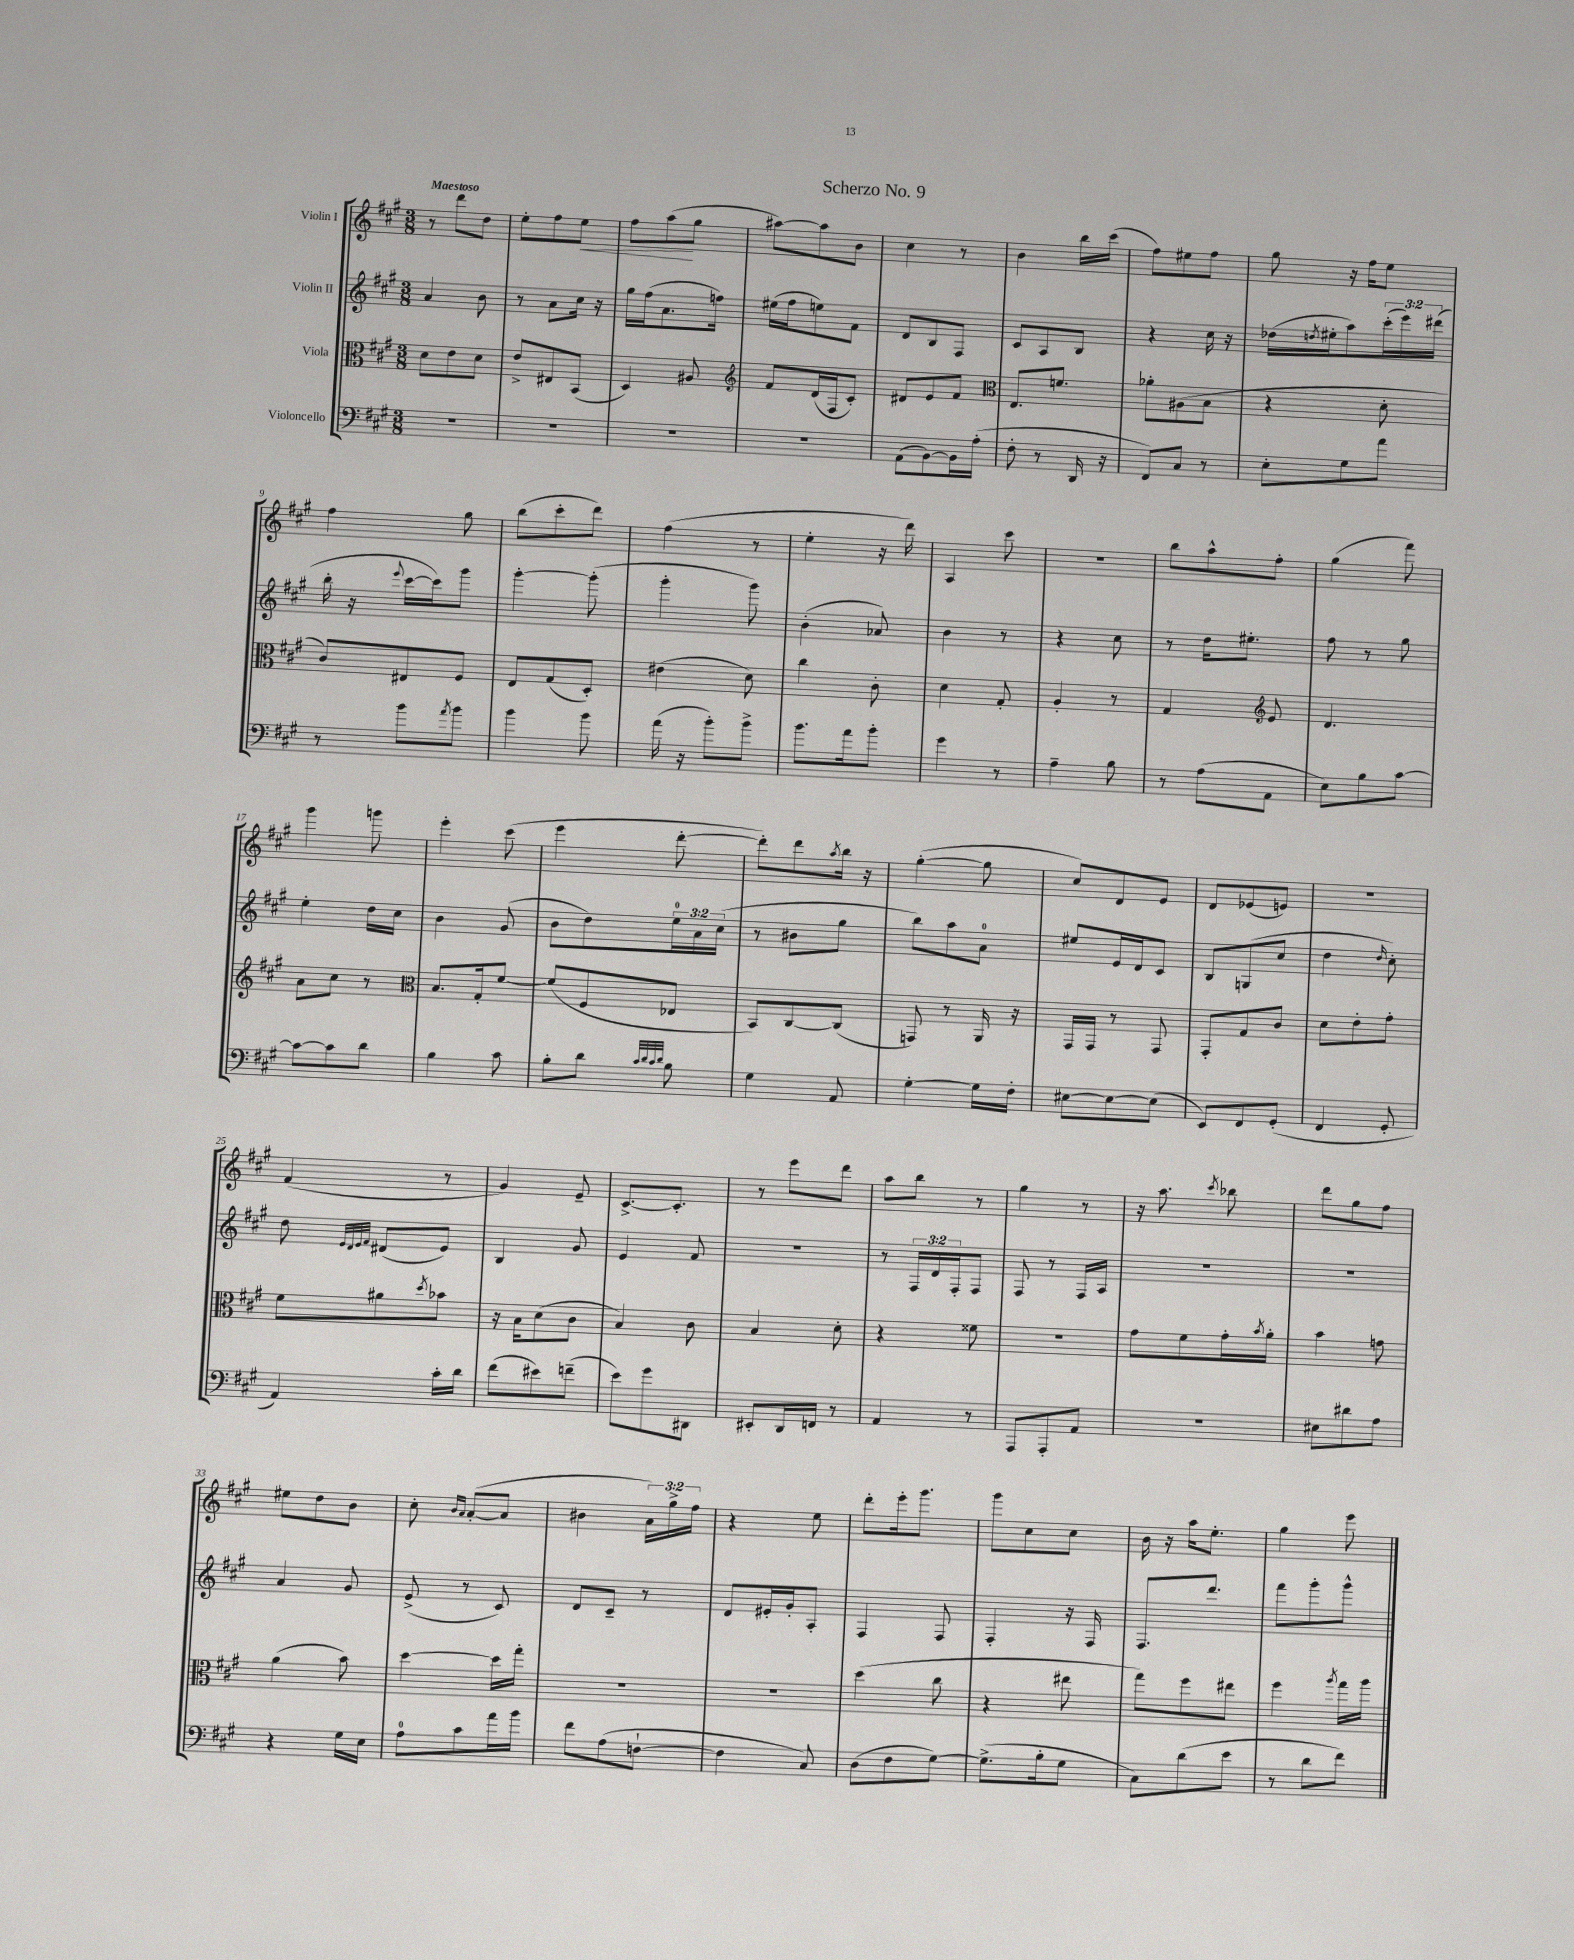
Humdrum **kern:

**kern	**kern	**kern	**kern
*staff4	*staff3	*staff2	*staff1
*clefF4	*clefC3	*clefG2	*clefG2
*k[f#c#g#]	*k[f#c#g#]	*k[f#c#g#]	*k[f#c#g#]
*M3/8	*M3/8	*M3/8	*M3/8
4.r	8d\L	4a/	8r
.	8e\	.	8ddd\L
.	8d\J	8b\	8dd\J
=	=	=	=
4.r	8e^/L	8r	8ee'\L
.	8E#/	8a\L	8ff#\
.	(8BB/J	16cc#\Jk	8ee\J
.	.	16r	.
=	=	=	=
4.r	4D/)	16gg#\LL	8ff#\L
.	.	(16ff#\J	.
.	.	8.a\	(8aa\
.	8A#/	.	8gg#\J
.	.	16ff\Jk)	.
=	=	=	=
*	*clefG2	*	*
4.r	8f#/L	(16ee#\LL	[8aa#\L)
.	.	16ff#\J	.
.	(16d/L	8ee\)	8aa#\]
.	16F#/J	.	.
.	8c#'/J)	8f#\J	8b\J
=	=	=	=
(8AA\L	8d#/L	8d/L	4cc#\
[8BB\)	8e/	8B/	.
16BB\]L	8f#/J	8F#/J	8r
(16A'\JJ	.	.	.
=	=	=	=
*	*clefC3	*	*
8F#'\	8.E/L	8c#/L	4b\
8r	.	8A/	.
.	8.f/J	.	.
16DD/	.	8B/J	16bb\LL
16r	.	.	(16ccc#\JJ
=	=	=	=
8FF#/L)	8a-'\L	4r	8ff#\L)
8C#/J	(8A#\	.	8ee#\
8r	8B\J	16cc#\	8ff#\J
.	.	16r	.
=	=	=	=
8E'\L	4r	(16dd-\LL	8gg#\
.	.	8qdd/	.
.	.	16ee#'\J	.
8G#\	.	8aa\)	16r
.	.	.	16ff#\LK
8a\J	8d'\	(24ccc#'\L	8ee\J
.	.	24eee\)	.
.	.	(24ddd#\JJ	.
=	=	=	=
8r	8c#/L)	16bb'\	4ff#\
.	.	16r	.
.	.	8qqeee/	.
8b\L	8E#/	[16ccc#\LL	.
.	.	16ccc#\]J)	.
8qa/	.	.	.
8b\J	8F#/J	8ggg#\J	8gg#\
=	=	=	=
4b\	8E/L	[4ggg#'\	(8bb\L
.	(8G#/	.	8ccc#'\
8b\	8D'/J)	(8ggg#'\]	8ddd\J)
=	=	=	=
(16a\	(4e#\	4ggg#'\	(4ff#\
16r	.	.	.
8b'\L)	.	.	.
8b^\J	8d\)	8ggg#\)	8r
=	=	=	=
8.b\L	4cc#\	(4b'\	4ee'\
16a\k	.	.	.
8b'\J	8c#'\	8a-/)	16r
.	.	.	16ddd\)
=	=	=	=
4g#\	4d\	4b\	4A/
8r	8G#'/	8r	8ccc#\
=	=	=	=
4A~\	4A'/	4r	4.r
8B\	8r	8cc#\	.
=	=	=	=
8r	4G#/	8r	8bb\L
(8A\L	.	16dd\LK	8aa^^\
.	.	8.ee#'\J	.
*	*clefG2	*	*
8AA\J	8e/	.	8ff#'\J
=	=	=	=
8E\L)	4.d/	8ff#\	(4gg#\
8B\	.	8r	.
[8c#\J	.	8gg#\	8fff#\)
=	=	=	=
8c#\_L	8a\L	4ee'\	4ggg#\
8c#\]	8cc#\J	.	.
8d\J	8r	16dd\LL	8ggg\
.	.	16cc#\JJ	.
=	=	=	=
*	*clefC3	*	*
4B\	8.B/L	4b\	4eee'\
.	16G#'/k	.	.
8c#\	[8f#/J	(8g#/	(8ccc#\
=	=	=	=
8B'\L	(8f#/]L	8b\L	4eee\
8d\J	8F#/	8dd\)	.
32qqc#/LLL	.	.	.
32qqd/	.	.	.
32qqc#/	.	.	.
32qqd/JJJ	.	.	.
8B\	8E-/J	24ee\L	[8ddd'\
.	.	24a\	.
.	.	(24cc#\JJ	.
=	=	=	=
4G#\	8BB/L)	8r	8ddd'\]L)
.	[8C#/	8b#\L	8ddd\
.	.	.	8qaa/
8AA/	(8C#/]J	8gg#\J	16bb\Jk
.	.	.	16r
=	=	=	=
[4G#'\	8GG/)	8bb\L)	([4gg#'\
.	8r	8aa\	.
16G#\]LL	16AA/	8a\J	8gg#\]
16F#'\JJ	16r	.	.
=	=	=	=
[8E#\L	16GG#/LL	8ee#/L	8cc#/L)
.	16GG#/JJ	.	.
8E#\_	8r	16e/L	8d/
.	.	16d/J	.
(8E#\]J	8GG#/	8c#/J	8e/J
=	=	=	=
8EE/L)	8GG#'/L	8B/L	8d/L
8FF#/	8G#/	(8G/	(8e-/
(8GG#'/J	8c#/J	8cc#/J	8e/J)
=	=	=	=
4FF#/	8d\L	4dd\	4.r
.	8e'\	.	.
.	.	16qqdd/	.
8GG#'/	8g#'\J	8cc#'\)	.
=	=	=	=
4AA/)	8f#\L	8dd\	(4f#/
.	.	32qqe/LLL	.
.	.	32qqd/	.
.	.	32qqe/	.
.	.	32qqf#/JJJ	.
.	8a#\	(8d#/L	.
.	8qdd/	.	.
16c#'\LL	8b-\J	8e/J)	8r
16d\JJ	.	.	.
=	=	=	=
(8f#\L	16r	4B/	4g#/)
.	16B\LK	.	.
8e#\)	(8d\	.	.
(8f~\J	8c#\J	8g#/	8e~/
=	=	=	=
8e\L)	4B/)	4e/	[8.c#^/L
8g#\	.	.	.
.	.	.	8.c#'/]J
8DD#\J	8c#\	8f#/	.
=	=	=	=
8EE#'/L	4B/	4.r	8r
16DD/L	.	.	8eee\L
16FF/JJ	.	.	.
8r	8d'\	.	8ddd\J
=	=	=	=
4AA/	4r	8r	8aa\L
.	.	24F#/LL	8bb\J
.	.	24d/	.
.	.	24F#'/J	.
8r	8f##\	8F#/J	8r
=	=	=	=
8AAA/L	4.r	8F#/	4gg#\
8AAA'/	.	8r	.
8AA/J	.	16F#/LL	8r
.	.	16A/JJ	.
=	=	=	=
4.r	8g#\L	4.r	16r
.	.	.	8.aa\
.	8f#\	.	.
.	.	.	8qccc#/
.	16g#'\L	.	8bb-\
.	8qb/	.	.
.	16a'\JJ	.	.
=	=	=	=
8E#\L	4b\	4.r	8ddd\L
8d#\	.	.	8gg#\
8A\J	8g\	.	8ff#\J
=	=	=	=
4r	(4a\	4a/	8ee#\L
.	.	.	8dd\
16G#\LL	8b\)	8g#/	8b\J
16E\JJ	.	.	.
=	=	=	=
8A\L	[4dd\	(8e^/	8cc#'\
.	.	.	16qqb/LL
.	.	.	16qqa/JJ
8c#\	.	8r	([8a'/L
16a\L	16dd\]LL	8c#/)	8a/]J
16b\JJ	16gg#'\JJ	.	.
=	=	=	=
8f#\L	4.r	8d/L	4b#\
(8A\	.	8c#~/J	.
[8F`\J	.	8r	24a\LL)
.	.	.	24gg#^\
.	.	.	24ff#\JJ
=	=	=	=
4F\]	4.r	8d/L	4r
.	.	16e#'/L	.
.	.	16g#'/J	.
8C#/)	.	8A'/J	8ee\
=	=	=	=
(8D\L	(4dd\	4F#/	8ddd'\L
8F#\	.	.	16eee'\k
.	.	.	8.ggg#\J
[8G#\J)	8cc#\	8F#/	.
=	=	=	=
(8.G#^\]L	4r	4F#'/	8ggg#\L
.	.	.	8cc#\
16B'\k	.	.	.
8G#\J	8ee#\	16r	8cc#\J
.	.	16F#/	.
=	=	=	=
8C#\L)	8gg#\L)	8.F#/L	16b\
.	.	.	16r
(8d\	8ff#\	.	16aa\LK
.	.	8.ddd/J	8.ee'\J
8e\J	8ee#\J	.	.
=	=	=	=
8r	4ff#\	8fff#\L	4gg#\
8d\L	.	8ggg#'\	.
.	8qaa/	.	.
8f#\J)	16gg#\LL	8ggg#^^\J	8eee\
.	16aa\JJ	.	.
==	==	==	==
*-	*-	*-	*-
